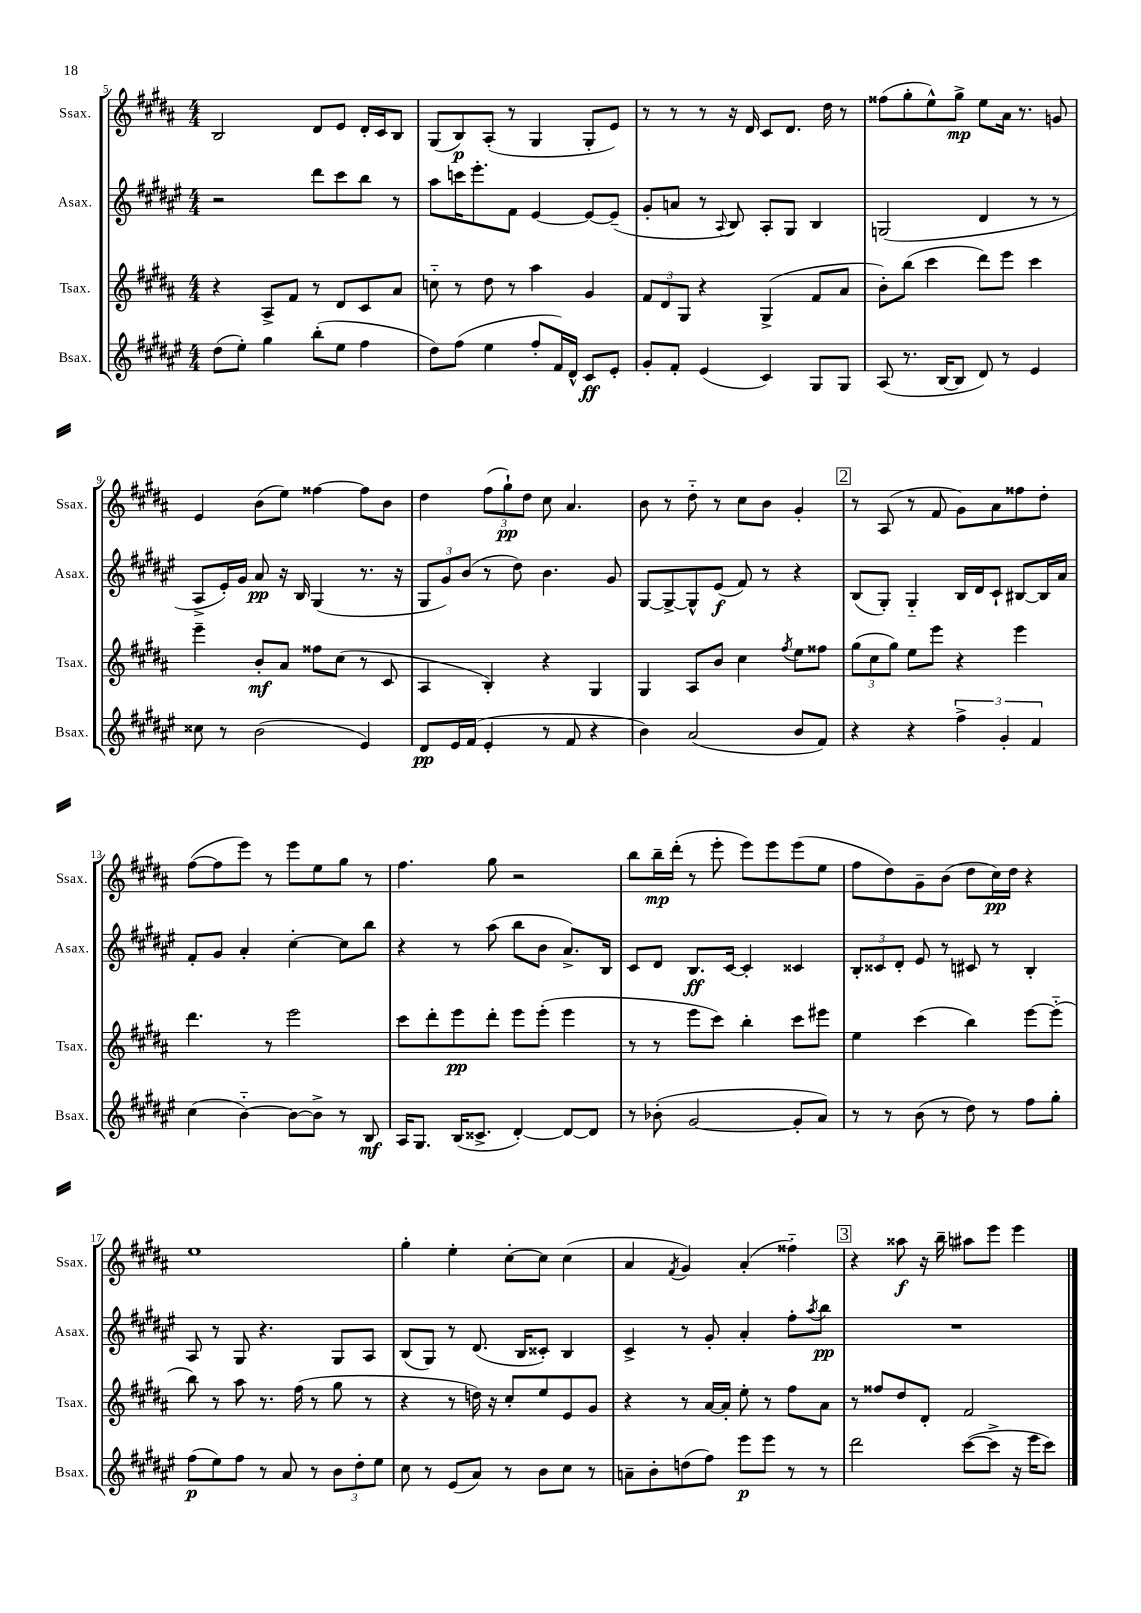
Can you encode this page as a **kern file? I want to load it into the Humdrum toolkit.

**kern	**kern	**kern	**kern
*staff4	*staff3	*staff2	*staff1
*clefG2	*clefG2	*clefG2	*clefG2
*k[f#c#g#d#a#e#]	*k[f#c#g#d#a#]	*k[f#c#g#d#a#e#]	*k[f#c#g#d#a#]
*M4/4	*M4/4	*M4/4	*M4/4
(8dd#	4r	2r	2B
8ee#')	.	.	.
4gg#	8A#^	.	.
.	8f#	.	.
(8bb'	8r	8ddd#	8d#
8ee#	8d#	8ccc#	8e
4ff#	8c#	8bb	16d#'
.	.	.	16c#
.	8a#	8r	8B
=	=	=	=
8dd#)	8cc'~	8aa#	(8G#
(8ff#	8r	16ccc	8B)
.	.	8.eee#'	.
4ee#	8dd#	.	(8A#'
.	8r	8f#	8r
8ff#'	4aa#	[4e#	4G#
16f#)	.	.	.
16d#^^	.	.	.
8c#	4g#	8e#_	8G#'
8e#'	.	(8e#~]	8e)
=	=	=	=
8g#'	12f#	8g#'	8r
.	12d#	.	.
8f#'	.	8a	8r
.	12G#	.	.
(4e#	4r	8r	8r
.	.	8qqA#	.
.	.	8B)	16r
.	.	.	16d#
4c#)	(4G#^	8A#'	8c#
.	.	8G#	8.d#
8G#	8f#	4B	.
.	.	.	16dd#
8G#	8a#	.	8r
=	=	=	=
(8A#	8b')	(2G	(8ff##
8.r	(8bb	.	8gg#'
.	4ccc#	.	8ee^^)
[16B	.	.	.
8B]	.	.	8gg#^
8d#)	8ddd#)	4d#	8ee
8r	8eee	.	16a#
.	.	.	8.r
4e#	4ccc#	8r	.
.	.	8r	8g
=	=	=	=
8cc##	4eee~	8A#^	4e
8r	.	16e#')	.
.	.	16g#	.
(2b	8b'	8a#	(8b
.	8a#	16r	8ee)
.	.	16B	.
.	8ff##	(4G#	[4ff##
.	(8cc#	.	.
4e#)	8r	8.r	8ff##]
.	8c#	.	8b
.	.	16r	.
=	=	=	=
8d#	4A#	12G#	4dd#
.	.	12g#)	.
16e#	.	.	.
.	.	(12b	.
(16f#	.	.	.
4e#'	4B')	8r	(12ff#
.	.	.	12gg#`)
.	.	8dd#)	.
.	.	.	12dd#
8r	4r	4.b	8cc#
8f#	.	.	4.a#
4r	4G#	.	.
.	.	8g#	.
=	=	=	=
4b)	4G#	[8G#	8b
.	.	8G#^_	8r
(2a#	8A#	8G#^^]	8dd#'~
.	8b	(8e#	8r
.	4cc#	8f#)	8cc#
.	.	8r	8b
.	8qff#	.	.
8b	8ee	4r	4g#'
8f#)	8ff##	.	.
=	=	=	=
4r	(12gg#	(8B	8r
.	12cc#	.	.
.	.	8G#')	(8A#
.	12gg#)	.	.
4r	8ee	4G#'~	8r
.	8eee	.	8f#
6ff#^	4r	16B	8g#)
.	.	16d#	.
.	.	8c#`	8a#
6g#'	.	.	.
.	4eee	[8B#	8ff##
6f#	.	.	.
.	.	16B#]	8dd#'
.	.	16a#	.
=	=	=	=
(4cc#	4.ddd#	8f#'	([8ff#
.	.	8g#	8ff#]
[4b'~)	.	4a#'	8eee)
.	8r	.	8r
8b_	2eee	[4cc#'	8eee
8b^]	.	.	8ee
8r	.	8cc#]	8gg#
8B	.	8bb	8r
=	=	=	=
16A#	8ccc#	4r	4.ff#
8.G#	.	.	.
.	8ddd#'	.	.
(16B	8eee	8r	.
8.c##^	.	.	.
.	8ddd#'	(8aa#	8gg#
[4d#')	8eee	8bb	2r
.	(8eee'	8b	.
8d#_	4eee	8.a#^)	.
8d#]	.	.	.
.	.	16B	.
=	=	=	=
8r	8r	8c#	8bb
(8b-'	8r	8d#	16bb~
.	.	.	(16ddd#'
[2g#	8eee	8.B	8r
.	8ccc#)	.	8eee'
.	.	[16c#	.
.	4bb'	4c#']	8eee)
.	.	.	8eee
8g#']	8ccc#	4c##	(8eee
8a#)	8eee#	.	8ee
=	=	=	=
8r	4ee	12B'	8ff#
.	.	12c##	.
8r	.	.	8dd#)
.	.	12d#'	.
(8b	(4ccc#	8e#	8g#~
8r	.	8r	(8b
8dd#)	4bb)	8c#	8dd#
8r	.	8r	16cc#)
.	.	.	16dd#
8ff#	[8eee	4B'	4r
8gg#'	(8eee'~]	.	.
=	=	=	=
(8ff#	8bb)	8A#	1ee
8ee#)	8r	8r	.
8ff#	8aa#	8G#	.
8r	8.r	4.r	.
8a#	.	.	.
.	(16ff#	.	.
8r	8r	.	.
12b	8gg#	8G#	.
12dd#'	.	.	.
.	8r	8A#	.
12ee#	.	.	.
=	=	=	=
8cc#	4r	(8B	4gg#'
8r	.	8G#)	.
(8e#	8r	8r	4ee'
8a#)	16dd)	(8.d#	.
.	16r	.	.
8r	8cc#'	.	[8cc#'
.	.	16B	.
8b	8ee	8c##')	8cc#]
8cc#	8e	4B	(4cc#
8r	8g#	.	.
=	=	=	=
8a~	4r	4c#^	4a#
8b'	.	.	.
.	.	.	8qf#
(8dd	8r	8r	4g#)
8ff#)	[16a#	8g#'	.
.	16a#']	.	.
8eee#	8ee'	4a#'	(4a#'
8eee#	8r	.	.
8r	8ff#	8ff#'	4ff##'~)
.	.	8qaa#	.
8r	8a#	8bb	.
=	=	=	=
2ddd#	8r	1r	4r
.	8ff##	.	.
.	8dd#	.	8aa##
.	8d#'	.	16r
.	.	.	16bb~
([8ccc#	2f#	.	8aa#
8ccc#^]	.	.	8eee
16r	.	.	4eee
16eee#	.	.	.
8ccc#)	.	.	.
==	==	==	==
*-	*-	*-	*-
